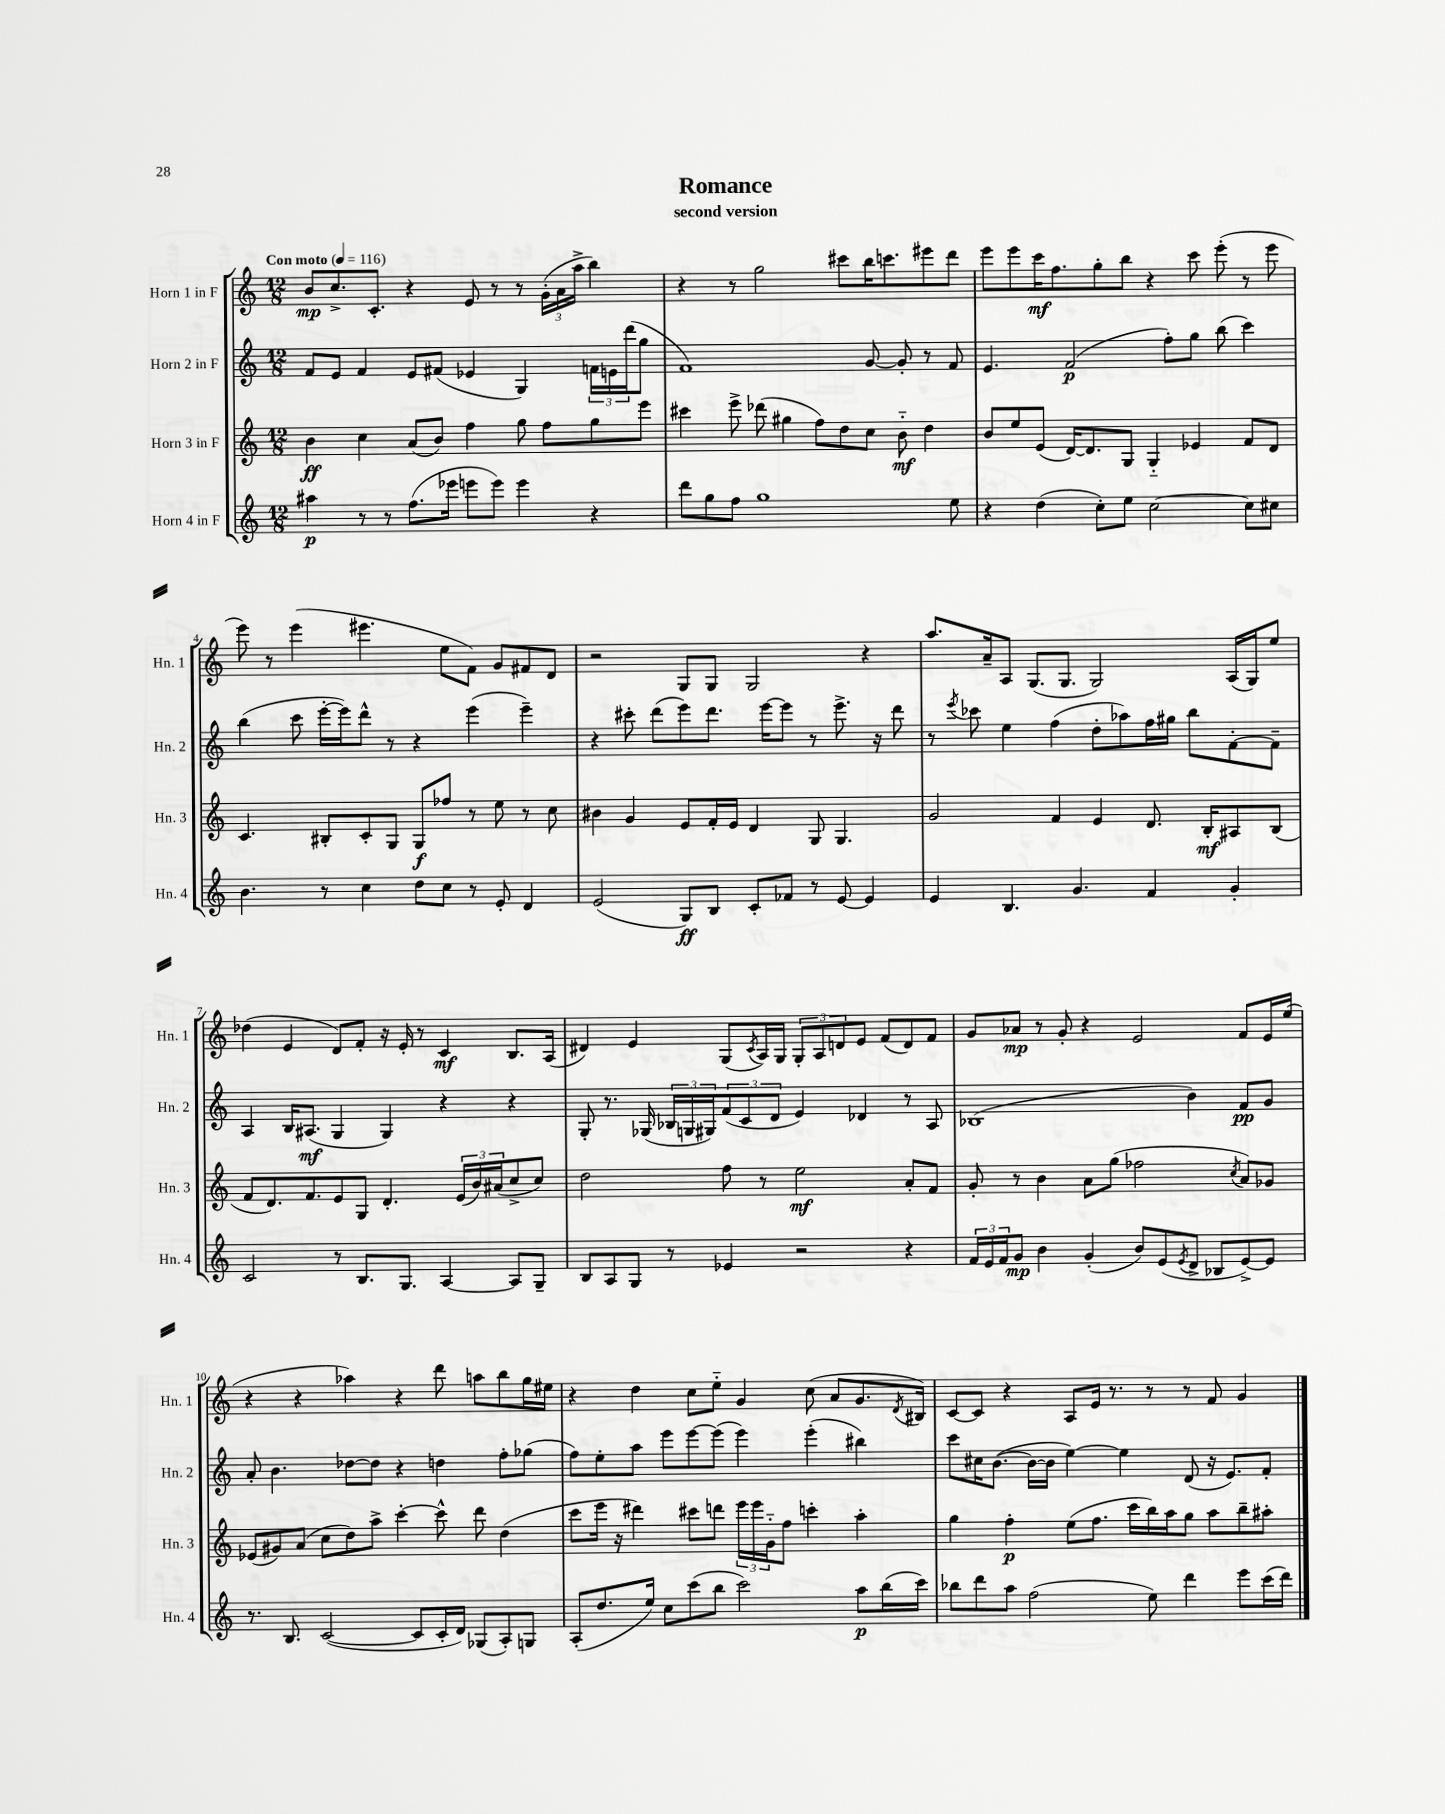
\header { title = "Romance" subtitle = "second version" }
<<
\new StaffGroup <<
\new Staff = "s0" \with { instrumentName = "Horn 1 in F" shortInstrumentName = "Hn. 1" } {
    \clef treble \key c \major \numericTimeSignature \time 12/8 \tempo "Con moto" 4 = 116
    b'8\mp c''8.-> c'8.-. r4 e'8 r8 r8 \tuplet 3/2 { g'16-.( a'16 a''16-> } b''4) |
    r4 r8 g''2 cis'''8 b''16 c'''8. eis'''8 d'''8 |
    e'''8 e'''8 c'''16\mf f''8. g''8-. b''8 r4 c'''8 e'''8-.( r8 e'''8 |
    e'''8) r8 e'''4( eis'''4. e''8 f'8) g'8 fis'8 d'8 |
    r2 g8 g8 g2 r4 |
    a''8. a'16-- a8 g8.( g8. g2) a16( g16) e''8 |
    des''4( e'4 d'8) f'8-. r16 e'16-. r8 c'4\mf b8. a16( |
    dis'4) e'4 g8( \acciaccatura { c'8 } a16) g16 \tuplet 3/2 { g8-. a8 d'8 } e'8 f'8( d'8) f'8 |
    g'8 aes'8\mp r8 g'8-. r4 e'2 f'8 e'16 e''16( |
    r4 r4 aes''4) r4 d'''8 a''8 b''8 g''16 eis''16 |
    r4 d''4 c''8 e''8-_ g'4 c''8( a'8 g'8. \acciaccatura { d'8 } bis16) |
    c'8~ c'8 r4 a8 e'16 r8. r8 r8 f'8 g'4 \bar "|." |
}
\new Staff = "s1" \with { instrumentName = "Horn 2 in F" shortInstrumentName = "Hn. 2" } {
    \clef treble \key c \major \numericTimeSignature \time 12/8
    f'8 e'8 f'4 e'8 fis'8( ees'4 g4) \tuplet 3/2 { f'16 e'16 d'''16( } g''8 |
    f'1) g'8~ g'8-. r8 f'8 |
    e'4. f'2\p( f''8-.) g''8 b''8( c'''4) |
    b''4( c'''8 e'''16~-. e'''16) d'''8-^ r8 r4 e'''4( e'''4--) |
    r4 cis'''8-. d'''8( e'''8) d'''8. e'''16~ e'''8 r8 e'''8.-> r16 d'''8 |
    r8 \acciaccatura { e'''8 } ces'''8 e''4 f''4( d''8-. aes''8) f''16 gis''16 b''8 f'8~-. f'8-- |
    a4 b16 ais8.\mf( g4 g4) r4 r4 |
    g8-. r8. ges16( \tuplet 3/2 { bes16 g16 gis16) } \tuplet 3/2 { f'8( c'8 d'8 } e'4) des'4 r8 a8 |
    bes1( b'4) f'8\pp g'8 |
    a'8-. b'4. des''8~ des''8 r4 d''4 f''8-. ges''8( |
    f''8) e''8-. a''8 e'''8 e'''8~ e'''8( e'''4) e'''4-.( bis''4) |
    c'''8 cis''16 b'8.~( b'16~ b'16 e''4~) e''4 d'8( r16 e'8.) f'8-. \bar "|." |
}
\new Staff = "s2" \with { instrumentName = "Horn 3 in F" shortInstrumentName = "Hn. 3" } {
    \clef treble \key c \major \numericTimeSignature \time 12/8
    b'4\ff c''4 a'8( b'8) f''4 g''8 f''8 g''8 e'''8 |
    cis'''4 e'''8-> des'''8( gis''4 f''8) d''8 c''8 b'8-_\mf d''4 |
    b'8 e''8 e'8( d'16~) d'8. g8 g4-_ ees'4 f'8 d'8 |
    c'4. bis8-. c'8-. g8 g8\f fes''8 r8 e''8 r8 c''8 |
    bis'4 g'4 e'8 f'16-. e'16 d'4 g8 g4. |
    g'2 f'4 e'4 d'8. b16-.\mf ais8 b8( |
    f'8 d'8.) f'8. e'8 g8 d'4.-. \tuplet 3/2 { e'16( b'16) ais'16( } c''8-> c''8) |
    d''2 f''8 r8 e''2\mf a'8-. f'8 |
    g'8-. r8 b'4 a'8 g''8( fes''2 \acciaccatura { c''8 } a'8) ges'8 |
    ees'8( gis'8) a'8( c''8 d''8) a''8-> c'''4~-. c'''8-^ d'''8 d''4( |
    c'''8 e'''16 r16 dis'''4) cis'''8 d'''8 \tuplet 3/2 { e'''16 e'''16 g'16-_ } f''8 c'''4-. a''4-. |
    g''4 f''4-.\p e''8( f''8. c'''16 b''16) a''16 g''8 a''8 b''8-- ais''8-. \bar "|." |
}
\new Staff = "s3" \with { instrumentName = "Horn 4 in F" shortInstrumentName = "Hn. 4" } {
    \clef treble \key c \major \numericTimeSignature \time 12/8
    ais''4\p r8 r8 f''8.( ees'''16 e'''8 e'''8) e'''4 r4 |
    d'''8 g''8 f''8 g''1 e''8 |
    r4 d''4( c''8-.) e''8 c''2~ c''8 cis''8 |
    b'4. r8 c''4 d''8 c''8 r8 e'8-. d'4 |
    e'2( g8\ff) b8 c'8-. fes'8 r8 e'8~ e'4 |
    e'4 b4. g'4. f'4 g'4-. |
    c'2 r8 b8. g8. a4~ a8 g8-- |
    b8 a8 g8 r8 ees'4 r2 r4 |
    \tuplet 3/2 { f'16 e'16 f'16 } g'8\mp b'4 g'4-.( b'8) e'8( \acciaccatura { e'8 } d'8-> bes8 e'8~->) e'8 |
    r8. b8. c'2~( c'8 c'16-. d'16) ges8( a8-.) g8 |
    a8-.( d''8. e''16) c''8 c'''8( b''8 c'''2) a''8\p b''16( c'''16) |
    bes''8 d'''8 a''8 f''2( e''8) d'''4 e'''8 c'''16( d'''16) \bar "|." |
}
>>
>>
